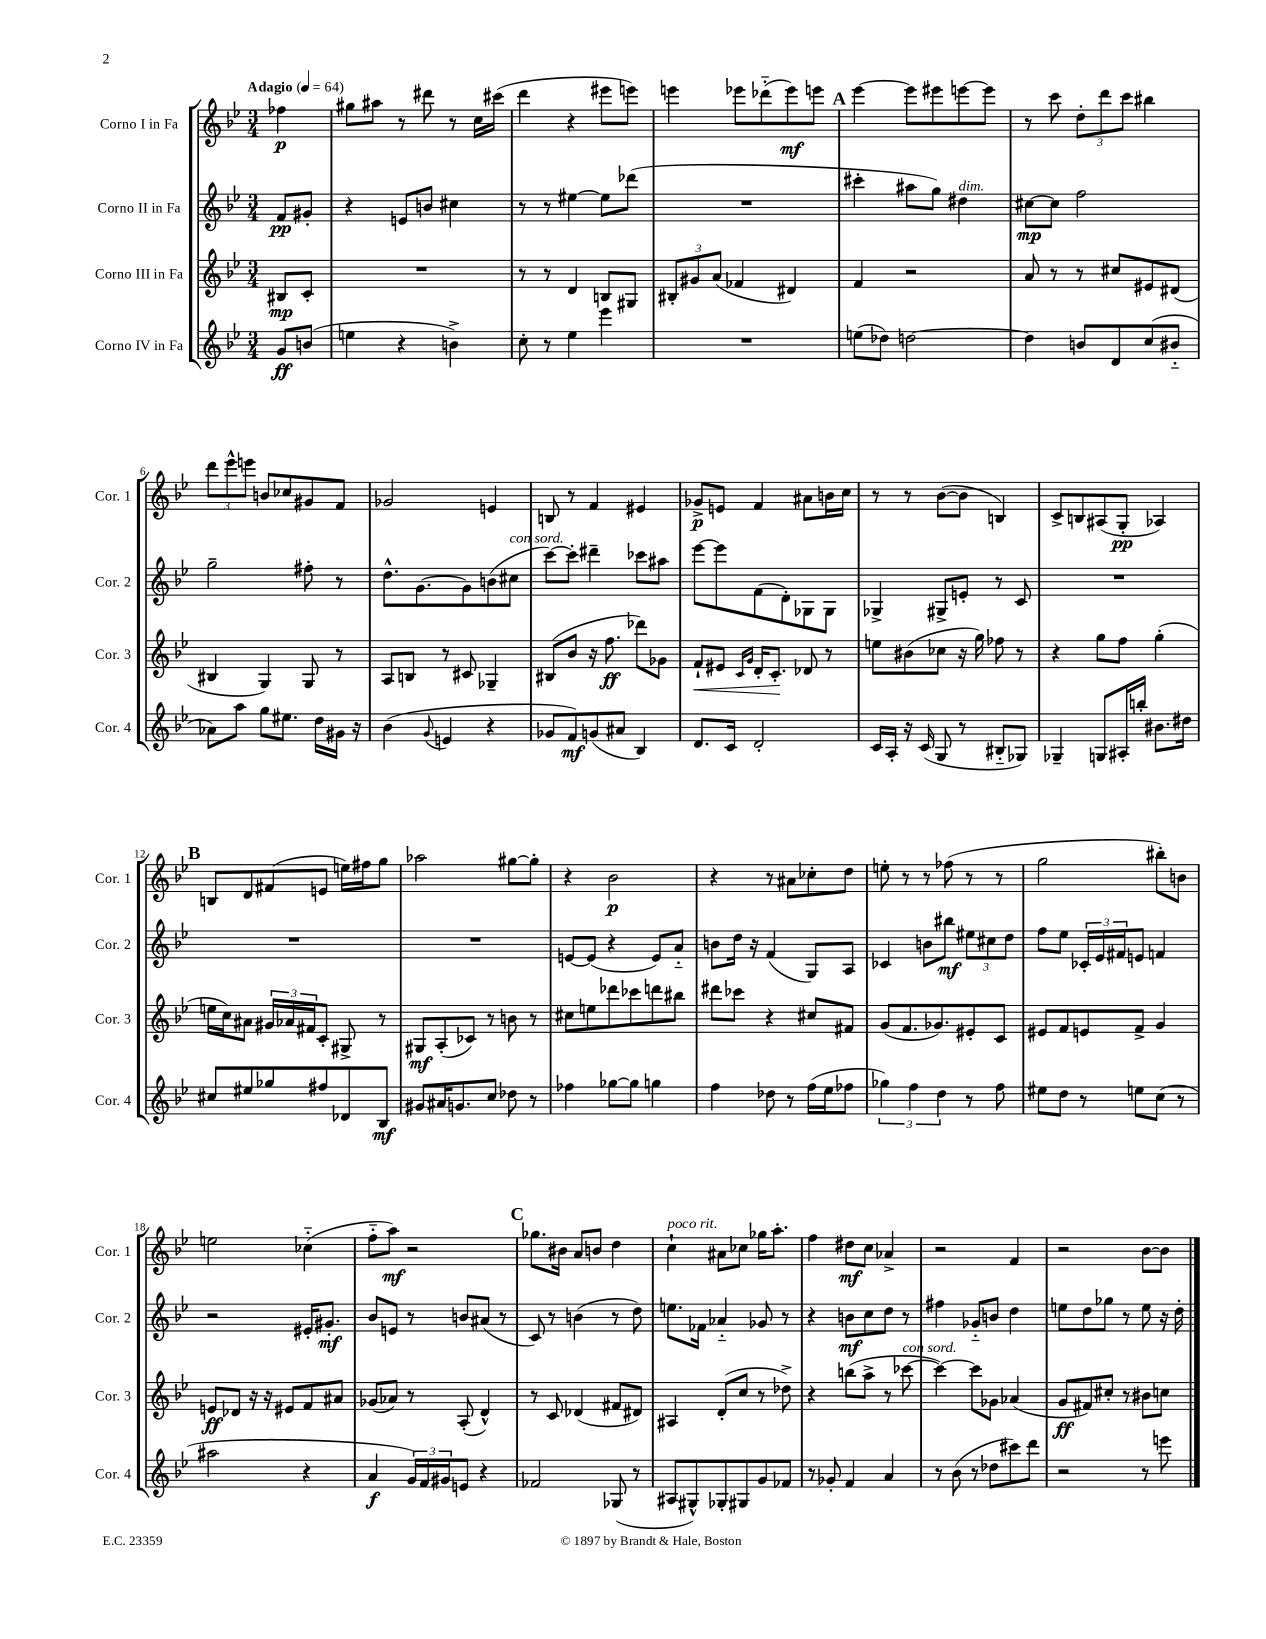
<<
\new StaffGroup <<
\new Staff = "s0" \with { instrumentName = "Corno I in Fa" shortInstrumentName = "Cor. 1" } {
    \clef treble \key bes \major \numericTimeSignature \time 3/4 \partial 4 \tempo "Adagio" 4 = 64
    fes''4\p |
    gis''8 ais''8 r8 dis'''8 r8 c''16 cis'''16( |
    d'''4 r4 eis'''8 e'''8) |
    e'''4 ees'''8 des'''8-_( ees'''8\mf) e'''8 |
    \mark \markup { \bold "A" } ees'''4~ ees'''8 eis'''8 e'''8~ e'''8 |
    r8 c'''8 \tuplet 3/2 { d''8-. d'''8 c'''8 } bis''4 |
    \tuplet 3/2 { d'''8 ees'''8-^ e'''8 } b'8 ces''8 gis'8 f'8 |
    ges'2 e'4 |
    b8 r8 f'4 eis'4 |
    ges'8->\p e'8 f'4 ais'8 b'16 c''16 |
    r8 r8 bes'8~( bes'8 b4) |
    c'8-> b8 ais8( g8-.\pp aes4) |
    \mark \markup { \bold "B" } b8 d'8 fis'8( e'8 e''16) fis''16 g''8 |
    aes''2 gis''8~ gis''8-. |
    r4 bes'2\p |
    r4 r8 ais'8 ces''8-. d''8 |
    e''8-. r8 r8 fes''8( r8 r8 |
    g''2 bis''8-.) b'8 |
    e''2 ces''4-_( |
    f''8-_ a''8\mf) r2 |
    \mark \markup { \bold "C" } ges''8. bis'16 a'8 b'8 d''4 |
    c''4-!^\markup { \italic "poco rit." } ais'8 ces''8 ges''16 a''8.-. |
    f''4 dis''8\mf c''8 aes'4-> |
    r2 f'4 |
    r2 bes'8~ bes'8 \bar "|." |
}
\new Staff = "s1" \with { instrumentName = "Corno II in Fa" shortInstrumentName = "Cor. 2" } {
    \clef treble \key bes \major \numericTimeSignature \time 3/4 \partial 4
    f'8\pp gis'8-. |
    r4 e'8 b'8 cis''4 |
    r8 r8 eis''4~ eis''8 des'''8( |
    R2. |
    \mark \markup { \bold "A" } cis'''4-. ais''8 g''8) dis''4^\markup { \italic "dim." } |
    cis''8~\mp cis''8 f''2 |
    g''2-- fis''8-. r8 |
    d''8.-^ g'8.~ g'8 b'8( cis''8^\markup { \italic "con sord." } |
    c'''8~) c'''8-. dis'''4-- ces'''8 ais''8 |
    ees'''8~ ees'''8 f'8( d'8-.) ges8 ges8 |
    ges4-> gis8-> e'8-. r8 c'8 |
    R2. |
    \mark \markup { \bold "B" } R2. |
    R2. |
    e'8~ e'8( r4 e'8) a'8-_ |
    b'8 d''16 r16 f'4( g8) a8 |
    ces'4 b'8 bis''8\mf \tuplet 3/2 { eis''8 cis''8 d''8 } |
    f''8 ees''8 \tuplet 3/2 { ces'16-. ees'16 fis'16 } e'8 f'4 |
    r2 eis'16-. gis'8.-.\mf |
    bes'8 e'8 r8 b'8 ais'8( r8 |
    \mark \markup { \bold "C" } c'8) r8 b'4( r8 d''8) |
    e''8. fes'16 aes'4-_ ges'8 r8 |
    r4 b'8\mf c''8 d''8 r8 |
    fis''4 ges'8-_ b'8 d''4 |
    e''8 d''8 ges''8 r8 e''8 r16 d''16-. \bar "|." |
}
\new Staff = "s2" \with { instrumentName = "Corno III in Fa" shortInstrumentName = "Cor. 3" } {
    \clef treble \key bes \major \numericTimeSignature \time 3/4 \partial 4
    bis8\mp c'8-. |
    R2. |
    r8 r8 d'4 b8 gis8 |
    \tuplet 3/2 { bis8-. gis'8 a'8( } fes'4 dis'4) |
    \mark \markup { \bold "A" } f'4 r2 |
    a'8 r8 r8 cis''8 eis'8 dis'8( |
    bis4 g4) g8 r8 |
    a8 b8 r8 cis'8 ges4-- |
    bis8( bes'8 r16 f''8.\ff des'''8) ges'8 |
    f'8-!\< eis'8 \grace { c'16 g'16 } d'16-. c'8.-.\! des'8 r8 |
    e''8 bis'8( ces''8 r16 g''16) fes''8 r8 |
    r4 g''8 f''8 g''4-.( |
    \mark \markup { \bold "B" } e''16 c''16) ais'8 \tuplet 3/2 { gis'16 aes'16 fis'16 } c'8-. gis8-> r8 |
    gis8\mf a8-.( ces'8) r8 b'8 r8 |
    cis''8 e''8 des'''8 ces'''8 d'''8 bis''8 |
    dis'''8 ces'''8 r4 cis''8 fis'8 |
    g'8( f'8. ges'8.) eis'8-. c'8 |
    eis'8 f'8 e'8 f'8-> g'4 |
    e'8\ff des'8 r16 r16 eis'8 f'8 ais'8 |
    ges'8( aes'8) r8 a8-.( d'4-^) |
    \mark \markup { \bold "C" } r8 c'8 des'4( fis'8 dis'8) |
    ais4 d'8-.( c''8 r8 des''8->) |
    r4 b''8( a''8-> r8 ces'''8~^\markup { \italic "con sord." } |
    ces'''4~) ces'''8 ges'8 aes'4( |
    g'8\ff fis'8) cis''8-. r8 bis'8 c''8 \bar "|." |
}
\new Staff = "s3" \with { instrumentName = "Corno IV in Fa" shortInstrumentName = "Cor. 4" } {
    \clef treble \key bes \major \numericTimeSignature \time 3/4 \partial 4
    g'8\ff b'8( |
    e''4 r4 b'4->) |
    c''8-. r8 ees''4 ees'''4 |
    R2. |
    \mark \markup { \bold "A" } e''8( des''8) d''2~ |
    d''4 b'8 d'8 c''8( bis'8-_ |
    aes'8) a''8 g''8 eis''8. d''16 gis'16 r16 |
    bes'4( \appoggiatura { g'8 } e'4 r4 |
    ges'8 f'8\mf) g'8( ais'8 bes4) |
    d'8. c'16 d'2-. |
    c'16 a16-. r16 c'16( g8 r8 bis8-_ ges8) |
    ges4-- g8 ais16-. b''16-. bis'8. dis''16 |
    \mark \markup { \bold "B" } cis''8 eis''8 ges''8 fis''8 des'8 bes8\mf |
    gis'8 ais'16 g'8. c''8 des''8 r8 |
    fes''4 ges''8~ ges''8 g''4 |
    f''4 des''8 r8 f''16( ees''16 fes''8 |
    \tuplet 3/2 { ges''4) f''4 d''4 } r8 f''8 |
    eis''8 d''8 r8 e''8 c''8( r8 |
    ais''2 r4 |
    a'4\f \tuplet 3/2 { g'16) f'16 gis'16 } e'8 r4 |
    \mark \markup { \bold "C" } fes'2 ges8( r8 |
    ais8 gis8-^) ges8-. gis8 g'8 fes'8 |
    r8 ges'8-. f'4 a'4 |
    r8 bes'8( r8 des''8 cis'''8) d'''8 |
    r2 r8 e'''8 \bar "|." |
}
>>
>>
